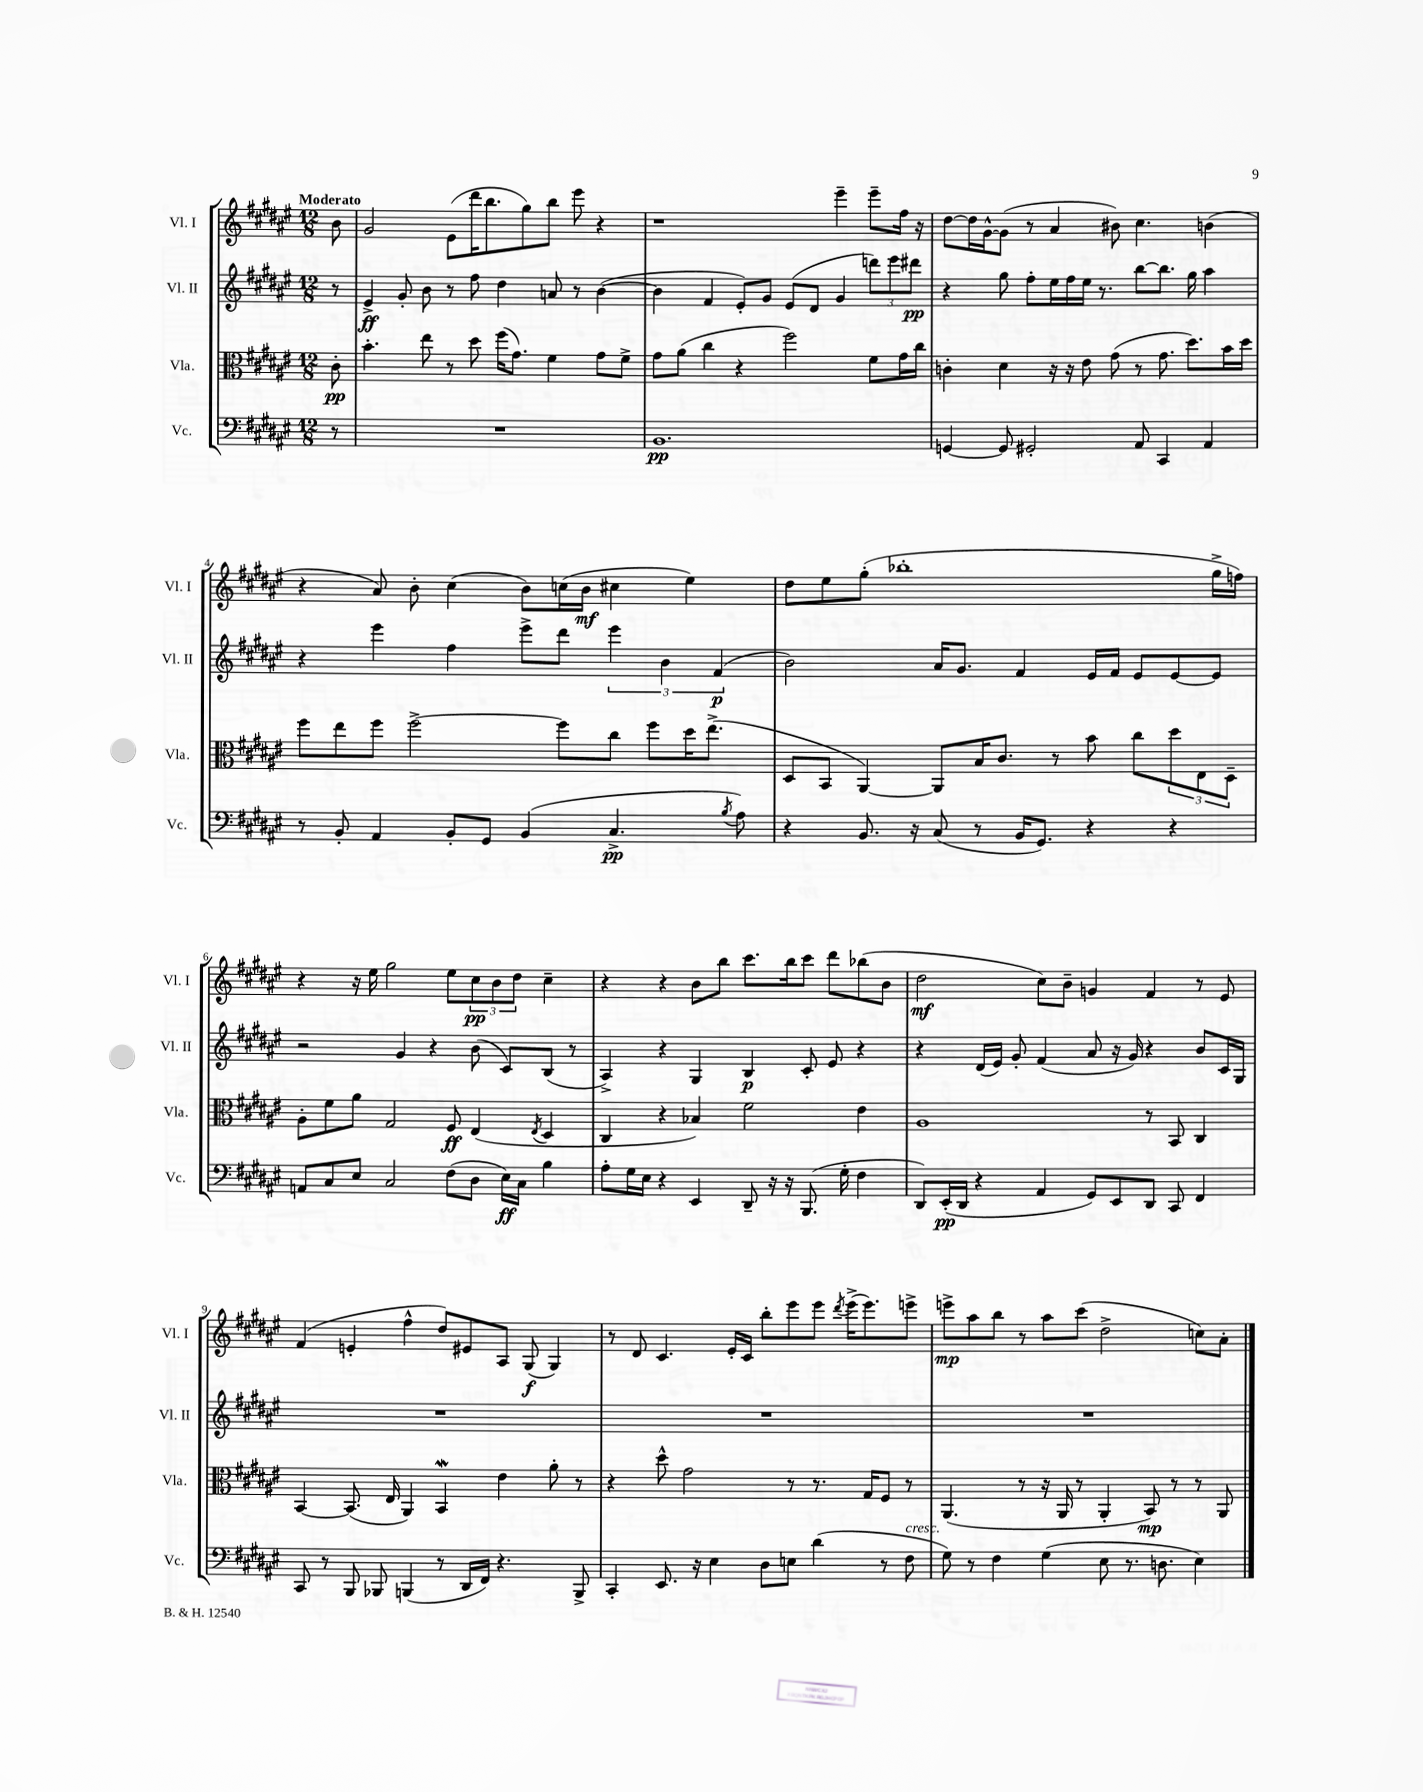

**kern	**dynam	**kern	**dynam	**kern	**dynam	**kern	**dynam
*part4	*part4	*part3	*part3	*part2	*part2	*part1	*part1
*staff4	*staff4	*staff3	*staff3	*staff2	*staff2	*staff1	*staff1
*I"Vc.	*	*I"Vla.	*	*I"Vl. II	*	*I"Vl. I	*
*I'Vc.	*	*I'Vla.	*	*I'Vl. II	*	*I'Vl. I	*
*clefF4	*	*clefC3	*	*clefG2	*	*clefG2	*
*k[f#c#g#d#a#e#]	*	*k[f#c#g#d#a#e#]	*	*k[f#c#g#d#a#e#]	*	*k[f#c#g#d#a#e#]	*
*M12/8	*	*M12/8	*	*M12/8	*	*M12/8	*
=	=	=	=	=	=	=	=
!	!	!	!	!	!	!LO:TX:a:B:t=Moderato	!
8r	.	8c#'\	pp	8r	.	8b\	.
=1	=1	=1	=1	=1	=1	=1	=1
1.r	.	4.b'\	.	4e#^/	ff	2g#/	.
.	.	.	.	8g#'/	.	.	.
.	.	8ee#\	.	8b\	.	.	.
.	.	8r	.	8r	.	(8e#\L	.
.	.	8dd#\	.	8ff#\	.	16ddd#\K	.
.	.	.	.	.	.	8.bb\	.
.	.	(16ff#\KL	.	4dd#\	.	.	.
.	.	8.g#\J)	.	.	.	.	.
.	.	.	.	.	.	8gg#\)	.
.	.	4f#\	.	8an/	.	8bb\J	.
.	.	.	.	8r	.	8eee#\	.
.	.	8g#\L	.	([4b\	.	4r	.
.	.	8f#^\J	.	.	.	.	.
=2	=2	=2	=2	=2	=2	=2	=2
1.BB	pp	8g#\L	.	4b\]	.	1r	.
.	.	(8a#\J	.	.	.	.	.
.	.	4cc#\	.	4f#/	.	.	.
.	.	4r	.	8e#'/L)	.	.	.
.	.	.	.	8g#/J	.	.	.
.	.	2ff#\)	.	(8e#/L	.	.	.
.	.	.	.	8d#/J	.	.	.
.	.	.	.	4g#/	.	4eee#~\	.
.	.	8f#\L	.	12dddn\L)	.	8eee#~\L	.
.	.	.	.	12eee#\	.	.	.
.	.	16g#\L	.	.	.	16ff#\Jk	.
.	.	.	.	12ddd#X\J	pp	.	.
.	.	16cc#\JJ	.	.	.	16r	.
=3	=3	=3	=3	=3	=3	=3	=3
[4GGn/	.	4cn'\	.	4r	.	[8dd#\L	.
.	.	.	.	.	.	16dd#\L]	.
.	.	.	.	.	.	[16g#^^\J	.
8GG/]	.	4d#\	.	8gg#\	.	(8g#\J]	.
2GG#X'/	.	.	.	8ff#'\L	.	8r	.
.	.	16r	.	16ee#\L	.	4a#/	.
.	.	16r	.	16ff#\	.	.	.
.	.	8e#\	.	16ee#\JJ	.	.	.
.	.	.	.	8.r	.	.	.
.	.	(8g#\	.	.	.	8b#X\)	.
8AA#/	.	8r	.	[8bb\L	.	4.cc#\	.
4CC#/	.	8.g#\	.	8.bb\J]	.	.	.
.	.	8.dd#\L)	.	16gg#\	.	.	.
4AA#/	.	.	.	4aa#\	.	(4bn\	.
.	.	16b\L	.	.	.	.	.
.	.	16dd#\JJ	.	.	.	.	.
!!LO:LB:g=z
=4	=4	=4	=4	=4	=4	=4	=4
8r	.	8ff#\L	.	4r	.	4r	.
8BB'/	.	8ee#\	.	.	.	.	.
4AA#/	.	8ff#\J	.	4eee#\	.	8a#/)	.
.	.	[2ff#^\	.	.	.	8b'\	.
8BB'/L	.	.	.	4ff#\	.	(4cc#\	.
8GG#/J	.	.	.	.	.	.	.
(4BB/	.	.	.	8eee#^\L	.	8b\L)	.
.	.	8ff#\L]	.	8ddd#\J	.	(16ccn\L	.
.	.	.	.	.	.	16b\JJ	mf
4.C#^/	pp	8cc#\J	.	6eee#\	.	4cc#X\	.
.	.	8ff#\L	.	.	.	.	.
.	.	.	.	6b\	.	.	.
.	.	16dd#\K	.	.	.	4ee#\)	.
.	.	(8.ee#^\J	.	.	.	.	.
.	.	.	.	(6f#/	p	.	.
8qB/	.	.	.	.	.	.	.
8A#\)	.	.	.	.	.	.	.
=5	=5	=5	=5	=5	=5	=5	=5
4r	.	8D#/L	.	2b\)	.	8dd#\L	.
.	.	8BB/J	.	.	.	8ee#\	.
8.BB/	.	[4AA#/)	.	.	.	(8gg#'\J	.
.	.	.	.	.	.	1bb-X'	.
16r	.	.	.	.	.	.	.
(8C#/	.	8AA#/L]	.	16a#/KL	.	.	.
.	.	.	.	8.g#/J	.	.	.
8r	.	16B/K	.	.	.	.	.
.	.	8.c#/J	.	.	.	.	.
16BB/KL	.	.	.	4f#/	.	.	.
8.GG#/J)	.	.	.	.	.	.	.
.	.	8r	.	.	.	.	.
4r	.	8b\	.	16e#/LL	.	.	.
.	.	.	.	16f#/JJ	.	.	.
.	.	8cc#\L	.	8e#/L	.	.	.
4r	.	12dd#\	.	[8e#/	.	.	.
.	.	12E#\	.	.	.	.	.
.	.	.	.	8e#/J]	.	16gg#^\LL	.
.	.	12D#~\J	.	.	.	.	.
.	.	.	.	.	.	16ffn\JJ)	.
!!LO:LB:g=z
=6	=6	=6	=6	=6	=6	=6	=6
8AAn/L	.	8A#'\L	.	2r	.	4r	.
8C#/	.	8f#\	.	.	.	.	.
8E#/J	.	8a#\J	.	.	.	16r	.
.	.	.	.	.	.	16ee#\	.
2C#/	.	2G#/	.	.	.	2gg#\	.
.	.	.	.	4g#/	.	.	.
.	.	.	.	4r	.	.	.
(8F#\L	.	8F#/	ff	.	.	8ee#\L	.
8D#\J	.	(4E#/	.	(8b\	.	12cc#\	pp
.	.	.	.	.	.	12b\	.
16E#\LL)	ff	.	.	8c#/L)	.	.	.
.	.	.	.	.	.	12dd#\J	.
16C#\JJ	.	.	.	.	.	.	.
.	.	8qE#/	.	.	.	.	.
4B\	.	4D#/	.	(8B/J	.	4cc#~\	.
.	.	.	.	8r	.	.	.
=7	=7	=7	=7	=7	=7	=7	=7
8A#'\L	.	4C#/	.	4A#^/)	.	4r	.
16G#\L	.	.	.	.	.	.	.
16E#\JJ	.	.	.	.	.	.	.
4r	.	4r	.	4r	.	4r	.
4EE#/	.	4B-X/)	.	4G#/	.	8b\L	.
.	.	.	.	.	.	8bb\J	.
8DD#~/	.	2f#\	.	4B/	p	8.ccc#\L	.
16r	.	.	.	.	.	.	.
16r	.	.	.	.	.	16bb\k	.
(8.BBB/	.	.	.	8c#'/	.	8ccc#\J	.
.	.	.	.	8e#/	.	8ddd#\L	.
16G#'\	.	.	.	.	.	.	.
4F#\	.	4e#\	.	4r	.	(8bb-X\	.
.	.	.	.	.	.	8b\J	.
=8	=8	=8	=8	=8	=8	=8	=8
8DD#/L)	.	1A#	.	4r	.	2dd#\	mf
(16EE#'/L	pp	.	.	.	.	.	.
16DD#/JJ	.	.	.	.	.	.	.
4r	.	.	.	(16d#/LL	.	.	.
.	.	.	.	16e#/JJ)	.	.	.
.	.	.	.	8g#'/	.	.	.
4AA#/	.	.	.	(4f#/	.	8cc#\L)	.
.	.	.	.	.	.	8b~\J	.
8GG#/L)	.	.	.	8a#/	.	4gn/	.
8EE#/	.	.	.	16r	.	.	.
.	.	.	.	16g#/)	.	.	.
8DD#/J	.	8r	.	4r	.	4f#/	.
8CC#/	.	8BB/	.	.	.	.	.
4FF#/	.	4C#/	.	8b/L	.	8r	.
.	.	.	.	16c#/L	.	8e#/	.
.	.	.	.	16G#/JJ	.	.	.
!!LO:LB:g=z
=9	=9	=9	=9	=9	=9	=9	=9
8CC#/	.	[4BB/	.	1.r	.	(4f#/	.
8r	.	.	.	.	.	.	.
8BBB/	.	(8.BB/]	.	.	.	4en'/	.
8BBB-X/	.	.	.	.	.	.	.
.	.	16E#/	.	.	.	.	.
(4BBBn/	.	4AA#/)	.	.	.	4ff#^^\	.
8r	.	4BBw/	.	.	.	8dd#/L)	.
16DD#/LL	.	.	.	.	.	8e#X/	.
16FF#/JJ)	.	.	.	.	.	.	.
4.r	.	4e#\	.	.	.	8A#/J	.
.	.	.	.	.	.	(8G#/	f
.	.	8a#'\	.	.	.	4G#/)	.
8BBB^/	.	8r	.	.	.	.	.
=10	=10	=10	=10	=10	=10	=10	=10
4CC#'/	.	4r	.	1.r	.	8r	.
.	.	.	.	.	.	8d#/	.
8.EE#/	.	8dd#^^\	.	.	.	4.c#/	.
.	.	2g#\	.	.	.	.	.
16r	.	.	.	.	.	.	.
4E#\	.	.	.	.	.	.	.
.	.	.	.	.	.	16e#'/LL	.
.	.	.	.	.	.	16c#/JJ	.
8D#\L	.	.	.	.	.	8bb'\L	.
8En\J	.	8r	.	.	.	8eee#\	.
(4d#\	.	8.r	.	.	.	8eee#\J	.
.	.	.	.	.	.	8qddd#/	.
.	.	.	.	.	.	(16eee#^\KL	.
.	.	16G#/KL	.	.	.	8.eee#\)	.
8r	.	8F#/J	.	.	.	.	.
!LO:TX:a:i:t=cresc.	!	!	!	!	!	!	!
8F#\	.	8r	.	.	.	8eeen^\J	.
=11	=11	=11	=11	=11	=11	=11	=11
8G#\)	.	(4.AA#/	.	1.r	.	8eeen^\L	mp
8r	.	.	.	.	.	8aa#\	.
4F#\	.	.	.	.	.	8bb\J	.
.	.	8r	.	.	.	8r	.
(4G#\	.	16r	.	.	.	8aa#\L	.
.	.	16AA#/	.	.	.	.	.
.	.	8r	.	.	.	(8ccc#\J	.
8E#\	.	4AA#'/	.	.	.	2dd#^\	.
8.r	.	.	.	.	.	.	.
.	.	8BB/)	mp	.	.	.	.
8.Dn\	.	.	.	.	.	.	.
.	.	8r	.	.	.	.	.
4E#\)	.	8r	.	.	.	8ccn\L)	.
.	.	8AA#/	.	.	.	8a#'\J	.
==	==	==	==	==	==	==	==
*-	*-	*-	*-	*-	*-	*-	*-
